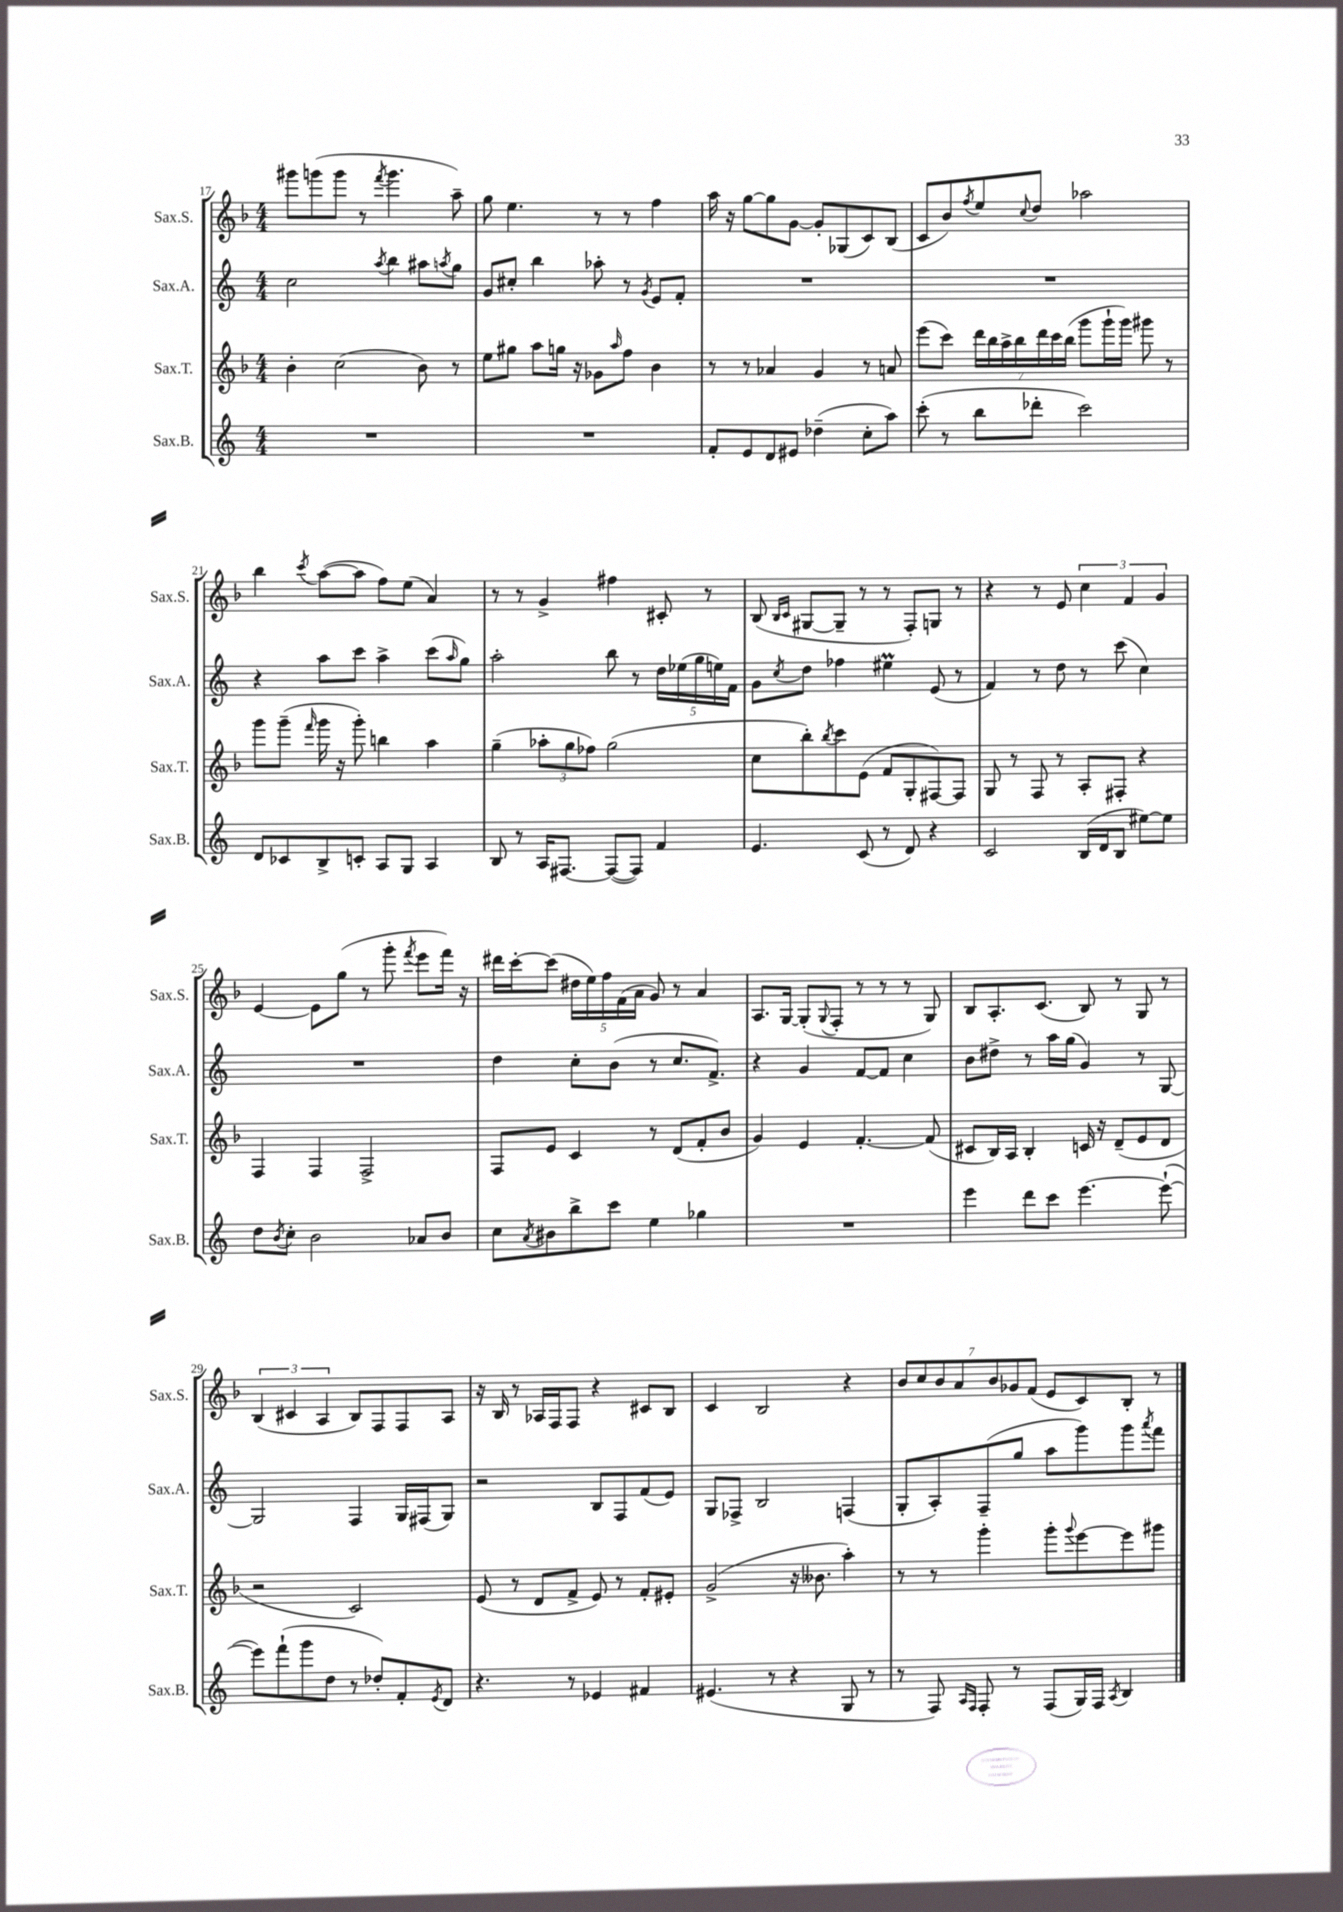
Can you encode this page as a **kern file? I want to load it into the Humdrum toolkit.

**kern	**kern	**kern	**kern
*staff4	*staff3	*staff2	*staff1
*clefG2	*clefG2	*clefG2	*clefG2
*k[]	*k[b-]	*k[]	*k[b-]
*M4/4	*M4/4	*M4/4	*M4/4
1r	4b-'	2cc	8ggg#
.	.	.	(8ggg
.	(2cc	.	8ggg
.	.	.	8r
.	.	8qaa	8qfff
.	.	4bb	4.ggg
.	8b-)	8aa#	.
.	.	8qaa	.
.	8r	8gg	8aa~)
=	=	=	=
1r	8ee	8g	8gg
.	8gg#	8cc#'	4.ee
.	8aa	4bb	.
.	16gg	.	.
.	16r	.	.
.	8g-	8aa-'	8r
.	16qqaa	.	.
.	8ff	8r	8r
.	.	8qg	.
.	4b-	8e	4ff
.	.	8f'	.
=	=	=	=
8f'	8r	1r	16aa
.	.	.	16r
8e	8r	.	[8gg
8d	4a-	.	8gg]
8e#	.	.	[8g
(4dd-~	4g	.	8g']
.	.	.	(8G-
8cc'	8r	.	8c)
8aa)	8a	.	(8B-
=	=	=	=
(8ccc'	(8eee	1r	8c
8r	8ccc)	.	8b-)
.	.	.	8qff
8bb	28ddd	.	8ee
.	28bb-	.	.
.	28aa^	.	.
.	28bb-	.	.
.	.	.	8qqcc
8ddd-'	.	.	8dd
.	28ddd	.	.
.	28ccc	.	.
.	(28bb-	.	.
2ccc)	8ggg	.	2aa-
.	16ggg`	.	.
.	16ggg)	.	.
.	8ggg#	.	.
.	8r	.	.
=	=	=	=
8d	8ggg	4r	4bb-
8c-	(8ggg~	.	.
.	16qqfff	.	8qccc
8B^	16ggg	8aa	([8aa
.	16r	.	.
8c'	8ggg')	8ccc	8aa]
8A	4bb	4aa^	8ff)
8G	.	.	(8ee
4A	4aa	(8ccc	4a)
.	.	16qqaa	.
.	.	8gg)	.
=	=	=	=
8B	(4gg~	2aa'	8r
8r	.	.	8r
16A	12aa-'	.	4g^
[8.F#	.	.	.
.	12gg	.	.
.	12ff-)	.	.
(8F#_	(2gg	8bb	4ff#
8F#])	.	8r	.
4f	.	20dd	8c#'
.	.	(20ee-	.
.	.	20gg	.
.	.	.	8r
.	.	20ee)	.
.	.	20f	.
=	=	=	=
4.e	8cc	8g	(8B-
.	.	.	16qqB-
.	.	8qcc	16qqc
.	8bb-')	8dd	[8G#
.	8qbb-	.	.
.	8ccc	4ff-	8G#~]
(8c	(8e	.	8r
8r	8f	4ee#	8r
8d)	8G'	.	8F')
4r	[8F#)	(8e	8G
.	8F#]	8r	8r
=	=	=	=
2c	8G	4f)	4r
.	8r	.	.
.	8F	8r	8r
.	8r	8dd	8e
(16B	8A'	8r	6cc
16d	.	.	.
8B	8F#'	(8ccc	.
.	.	.	6f
[8ee#)	4r	4cc)	.
.	.	.	6g
8ee#]	.	.	.
=	=	=	=
8dd	4F	1r	[4e
8qb	.	.	.
8cc'	.	.	.
2b	4F	.	8e]
.	.	.	(8gg
.	2F^	.	8r
.	.	.	8ggg'
.	.	.	8qfff
8a-	.	.	8eee
8b	.	.	16fff)
.	.	.	16r
=	=	=	=
8cc	8F	4dd	16ddd#
.	.	.	[16ccc'
8qa	.	.	.
8b#	8e	.	(8ccc]
8bb^	4c	8cc'	20dd#
.	.	.	20ee)
.	.	.	20ff
8ccc	.	(8b	.
.	.	.	(20f
.	.	.	20a
4ee	8r	8r	8g)
.	(8d	8.cc	8r
4gg-	8f'	.	4a
.	.	8.f^)	.
.	8b-	.	.
=	=	=	=
1r	4g)	4r	8.A
.	.	.	[16G
.	4e	4g	(8G']
.	.	.	8qqG
.	.	.	8F'
.	[4.f'	[8f	8r
.	.	8f]	8r
.	.	4cc	8r
.	(8f]	.	8G)
=	=	=	=
4eee	8c#	8b	8B-
.	16B-)	8dd#^	8.A'
.	16A	.	.
8ddd	4B-'	8r	.
.	.	.	(8.c
8ccc	.	16aa	.
.	.	(16gg	.
[4.eee	16c	4g)	8B-)
.	16r	.	.
.	(8d~	.	8r
.	8e	8r	8G
(8eee`_	8d	[8G	8r
=	=	=	=
8eee])	2r	2G]	(6B-
(8fff`	.	.	.
.	.	.	6c#
8ggg	.	.	.
.	.	.	6A
8dd	.	.	.
8r	2c)	4F	8B-)
8dd-')	.	.	8F
8f'	.	16G	8F
.	.	(16F#	.
8qe	.	.	.
8d	.	8G)	8A
=	=	=	=
4.r	(8e	2r	16r
.	.	.	16B-
.	8r	.	8r
.	8d	.	16A-
.	.	.	16F
8r	8f^	.	8F
4e-	8e)	8B	4r
.	8r	8F	.
4f#	8f'	(8f	8c#
.	8e#'	8e)	8B-
=	=	=	=
(4.e#	(2g^	8G	4c
.	.	8F-^	.
.	.	2B	2B-
8r	.	.	.
4r	16r	.	.
.	8.b--	.	.
8G	4aa')	(4F	4r
8r	.	.	.
=	=	=	=
8r	8r	8G'	14b-
.	.	.	14cc
8F)	8r	8A')	.
.	.	.	14b-
.	.	.	14a
16qqA	.	.	.
16qqF	.	.	.
8F'	4ggg'	(8F~	.
.	.	.	14b-
.	.	.	14g-
8r	.	8gg	.
.	.	.	(14f
(8F	8ggg'	8aa	8e
.	8qqggg	.	.
16G)	[8eee	8ggg)	8c)
16F	.	.	.
8qA	.	.	.
4B	8eee]	8ggg	8B-'
.	.	8qaaa	.
.	8ggg#	8fff	8r
==	==	==	==
*-	*-	*-	*-
